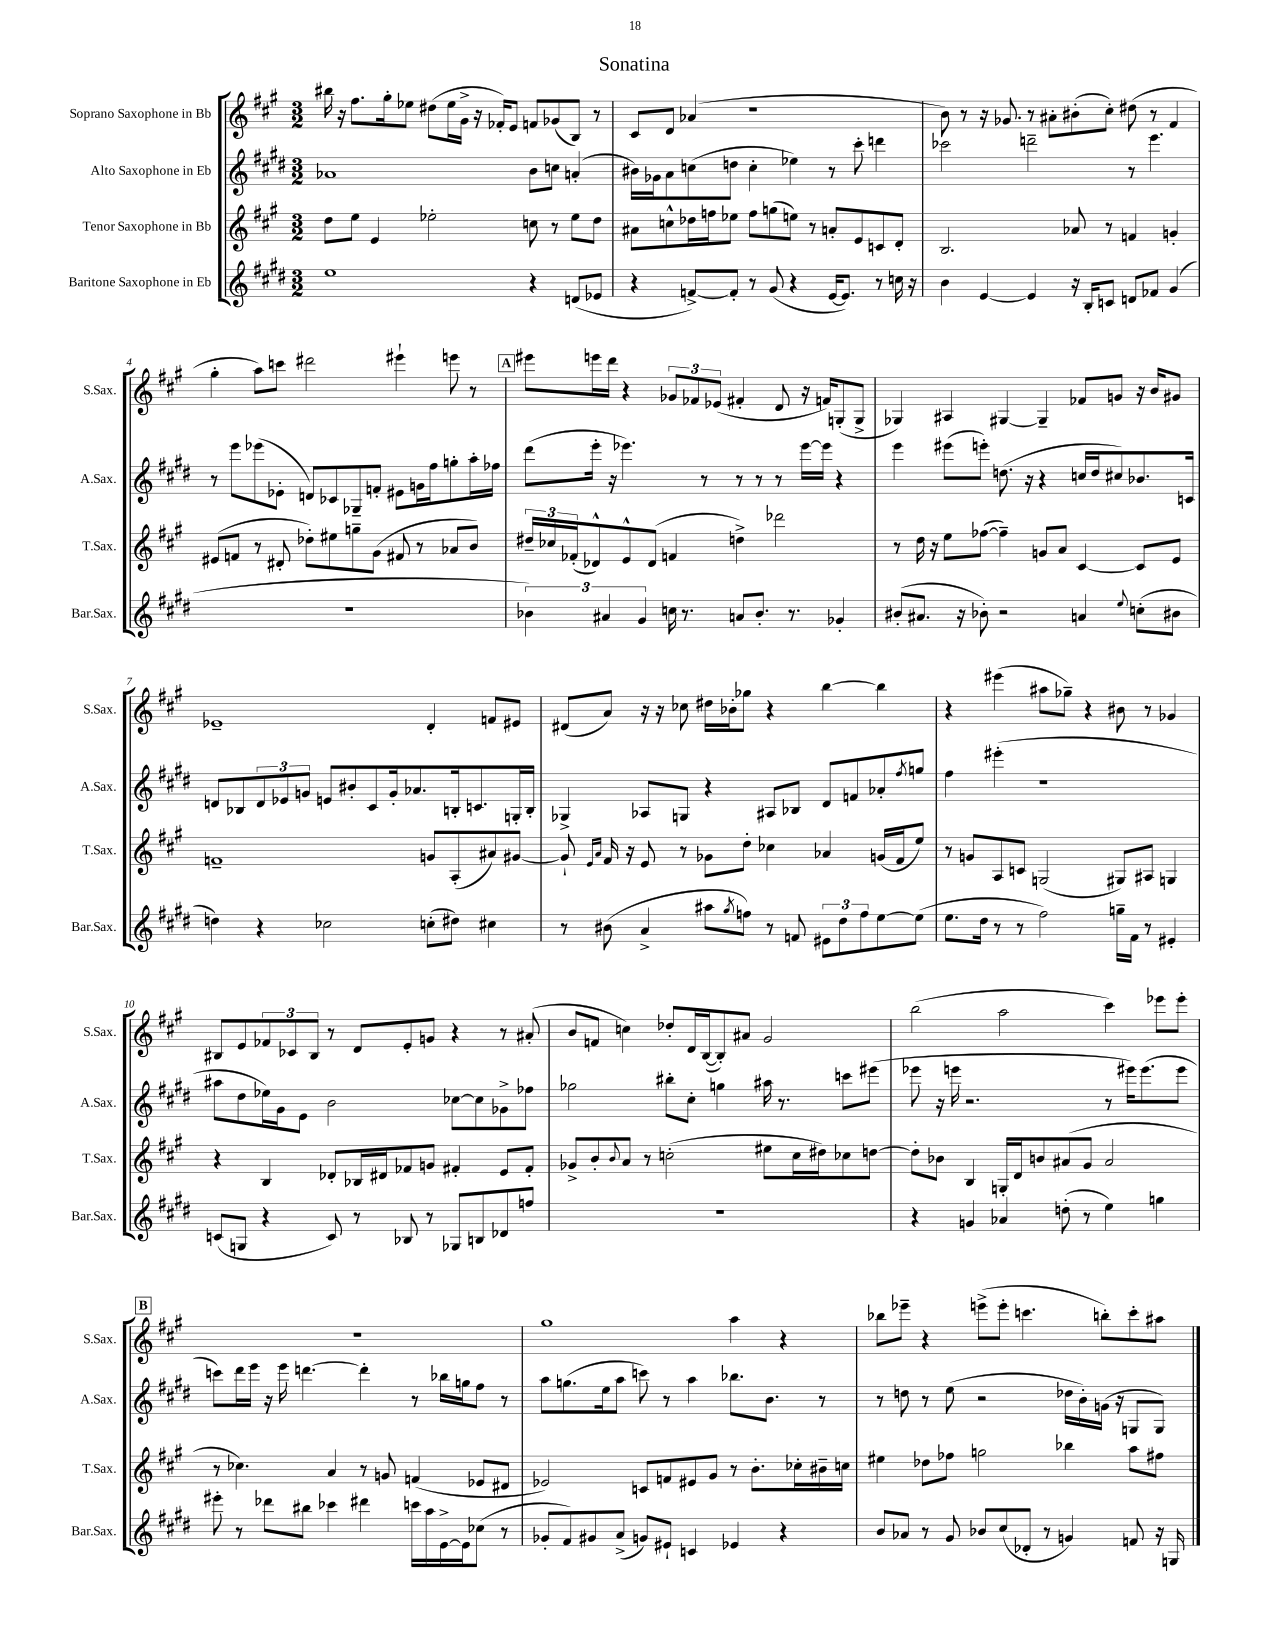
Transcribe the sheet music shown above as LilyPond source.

\header { title = "Sonatina" }
<<
\new StaffGroup <<
\new Staff = "s0" \with { instrumentName = "Soprano Saxophone in Bb" shortInstrumentName = "S.Sax." } {
    \clef treble \key a \major \numericTimeSignature \time 3/2
    bis''16 r16 fis''8. gis''16-. ees''8 dis''8( ees''16 gis'16-> r16 fes'16-.) e'8 f'8 ges'8( b8) r8 |
    cis'8 d'8 aes'4( r1 |
    b'8) r8 r16 ges'8. r8 ais'8-. bis'8-.( cis''8-.) dis''8( r8 fis'4 |
    gis''4-. a''8) c'''8 dis'''2 eis'''4-! e'''8 r8 |
    \mark \markup { \box "A" } eis'''8 e'''16 d'''16 r4 \tuplet 3/2 { ges'8 fes'8 ees'8( } fis'4-. d'8 r16 f'16) g8-.( g8-> |
    ges4) ais4 gis4~ gis4-- fes'8 g'8 r16 b'16 gis'8 |
    ees'1-- d'4-. f'8 eis'8 |
    dis'8( a'8) r16 r16 ces''8 dis''16 bes'16-. ges''8 r4 b''4~ b''4 |
    r4 eis'''4( ais''8 ges''8--) r4 bis'8 r8 ges'4 |
    bis8 e'8 \tuplet 3/2 { fes'8 ces'8 bis8 } r8 d'8 e'8-. g'8 r4 r8 ais'8-.( |
    b'8 f'8 c''4) des''8-. d'16 b16~( b8-.) ais'8 gis'2 |
    b''2( a''2 cis'''4) ees'''8 ees'''8-. |
    \mark \markup { \box "B" } R1. |
    gis''1 a''4 r4 |
    bes''8 ees'''8-- r4 e'''8->( e'''8-. c'''4. b''8-.) c'''8-. ais''8 \bar "|." |
}
\new Staff = "s1" \with { instrumentName = "Alto Saxophone in Eb" shortInstrumentName = "A.Sax." } {
    \clef treble \key e \major \numericTimeSignature \time 3/2
    aes'1 b'8 c''8 a'4-.( |
    bis'16) ges'16 a'8 c''8( d''8 c''4-. ees''4) r8 cis'''8-. d'''4 |
    ces'''2 d'''2-- r8 e'''4. |
    r8 e'''8 ees'''8( ees'8-. d'8) ces'8 ges8-- f'8-. eis'8 g'16 fis''16 g''8-. a''16-. fes''16 |
    \mark \markup { \box "A" } dis'''8( e'''16-. r16 ees'''4.) r8 r8 r8 r8 ees'''16~ ees'''16 r4 |
    e'''4 eis'''8( e'''8-.) d''8.( r16 r4 c''16 d''16 cis''8) bes'8. c'16 |
    d'8 bes8 \tuplet 3/2 { d'8 ees'8 g'8 } e'8 bis'8-. cis'8 g'16-. aes'8. b16-. c'8. g16-. b16-. |
    ges4-> aes8 g8 r4 ais8 bes8 dis'8 f'8 aes'8-. \acciaccatura { fis''8 } g''8 |
    fis''4 eis'''4-.( r1 |
    ais''8 dis''8 ees''16) gis'16 e'8 b'2 ces''8~ ces''8 ges'8-> fes''8 |
    ges''2 bis''8-. cis''8-. g''4 ais''16 r8. c'''8 eis'''8( |
    ees'''8 r16 e'''16 r2. r8 eis'''16) eis'''8.( eis'''8 |
    \mark \markup { \box "B" } c'''8) dis'''16 e'''16 r16 e'''16 d'''4.~ d'''4-. r8 bes''16 g''16 fis''8 r8 |
    a''8 g''8.( e''16 a''8 c'''8) r8 a''4 bes''8. b'8. r8 |
    r8 d''8 r8 e''8( r2 des''16 b'16-.) g'16( r16 g8 g8) \bar "|." |
}
\new Staff = "s2" \with { instrumentName = "Tenor Saxophone in Bb" shortInstrumentName = "T.Sax." } {
    \clef treble \key a \major \numericTimeSignature \time 3/2
    d''8 e''8 e'4 ees''2-. c''8 r8 ees''8 d''8 |
    ais'8 c''8-^ des''16 f''16 ees''8 f''8 g''8( e''8) r8 a'8-. e'8 c'8 d'8-. |
    b2. aes'8 r8 f'4 g'4-. |
    eis'8( f'8 r8 dis'8-. des''8-.) eis''8 g''8-- gis'8( fis'8 r8 aes'8 b'8) |
    \mark \markup { \box "A" } \tuplet 3/2 { dis''16-- ces''16 fes'16-.( } des'8-^) e'8-^ des'8( f'4 d''4->) des'''2 |
    r8 d''16 r16 e''8 fes''8~( fes''4--) g'8 a'8 cis'4~ cis'8 e'8 |
    f'1-- g'8 a8-.( ais'8) gis'8~ |
    gis'8-! \grace { e'16 a'16 } fis'16 r16 e'8 r8 ges'8 d''8-. ces''4 aes'4 g'16( fis'16 e''8) |
    r8 g'8 a8 c'8 g2( gis8) ais8 g4 |
    r4 b4 des'8-. bes16 dis'16 fes'8 g'8 fis'4-. e'8 fis'8-. |
    ges'8-> b'8-. \appoggiatura { b'8 } a'8 r8 c''2-.( eis''8 c''16 dis''16) ces''8 d''8~ |
    d''8-. bes'8 b4 g16-. d'16 b'8 ais'8( gis'8 ais'2 |
    \mark \markup { \box "B" } r8 ces''4.) a'4 r8 g'8 f'4( ees'8 dis'8 |
    ees'2) c'8 f'8 eis'8 gis'8 r8 b'8.-. ces''16-. bis'16-- c''16 |
    eis''4 des''8 fes''8 g''2 bes''4 a''8 fis''8 \bar "|." |
}
\new Staff = "s3" \with { instrumentName = "Baritone Saxophone in Eb" shortInstrumentName = "Bar.Sax." } {
    \clef treble \key e \major \numericTimeSignature \time 3/2
    e''1 r4 d'8( ees'8 |
    r4 f'8~->) f'8-. r8 gis'8( r4 e'16~ e'8.) r8 c''16 r16 |
    b'4 e'4~ e'4 r16 b16-. c'8 d'8 fes'8 gis'4( |
    R1. |
    \mark \markup { \box "A" } \tuplet 3/2 { bes'4) ais'4 gis'4 } c''16 r8. a'8 bes'8.-. r8. ges'4-. |
    bis'8-.( ais'8. r16 bes'8-.) r2 a'4 \appoggiatura { e''8 } c''8-.( bis'8 |
    d''4) r4 ces''2 c''8-.( dis''8) cis''4 |
    r8 bis'8( a'4-> ais''8 \acciaccatura { gis''8 } f''8) r8 f'8 \tuplet 3/2 { eis'8 dis''8 f''8 } e''8~ e''8( |
    e''8. dis''16 r8 r8 fis''2) g''16-- fis'16 r8 eis'4-. |
    c'8( g8 r4 c'8) r8 bes8 r8 ges8 b8 des'8 f''8 |
    R1. |
    r4 g'4 aes'4 d''8-.( r8 e''4) g''4 |
    \mark \markup { \box "B" } eis'''8-. r8 des'''8 bis''8 ces'''4 dis'''4 c'''16 a''16 e'16~-> e'16 ces''8( r8 |
    ges'8-. fis'8) gis'8 a'8->( g'8) eis'8-! c'4 ees'4 r4 |
    b'8 aes'8 r8 gis'8 bes'8 cis''8( des'8-. r8 g'4) f'8 r16 g16 \bar "|." |
}
>>
>>
